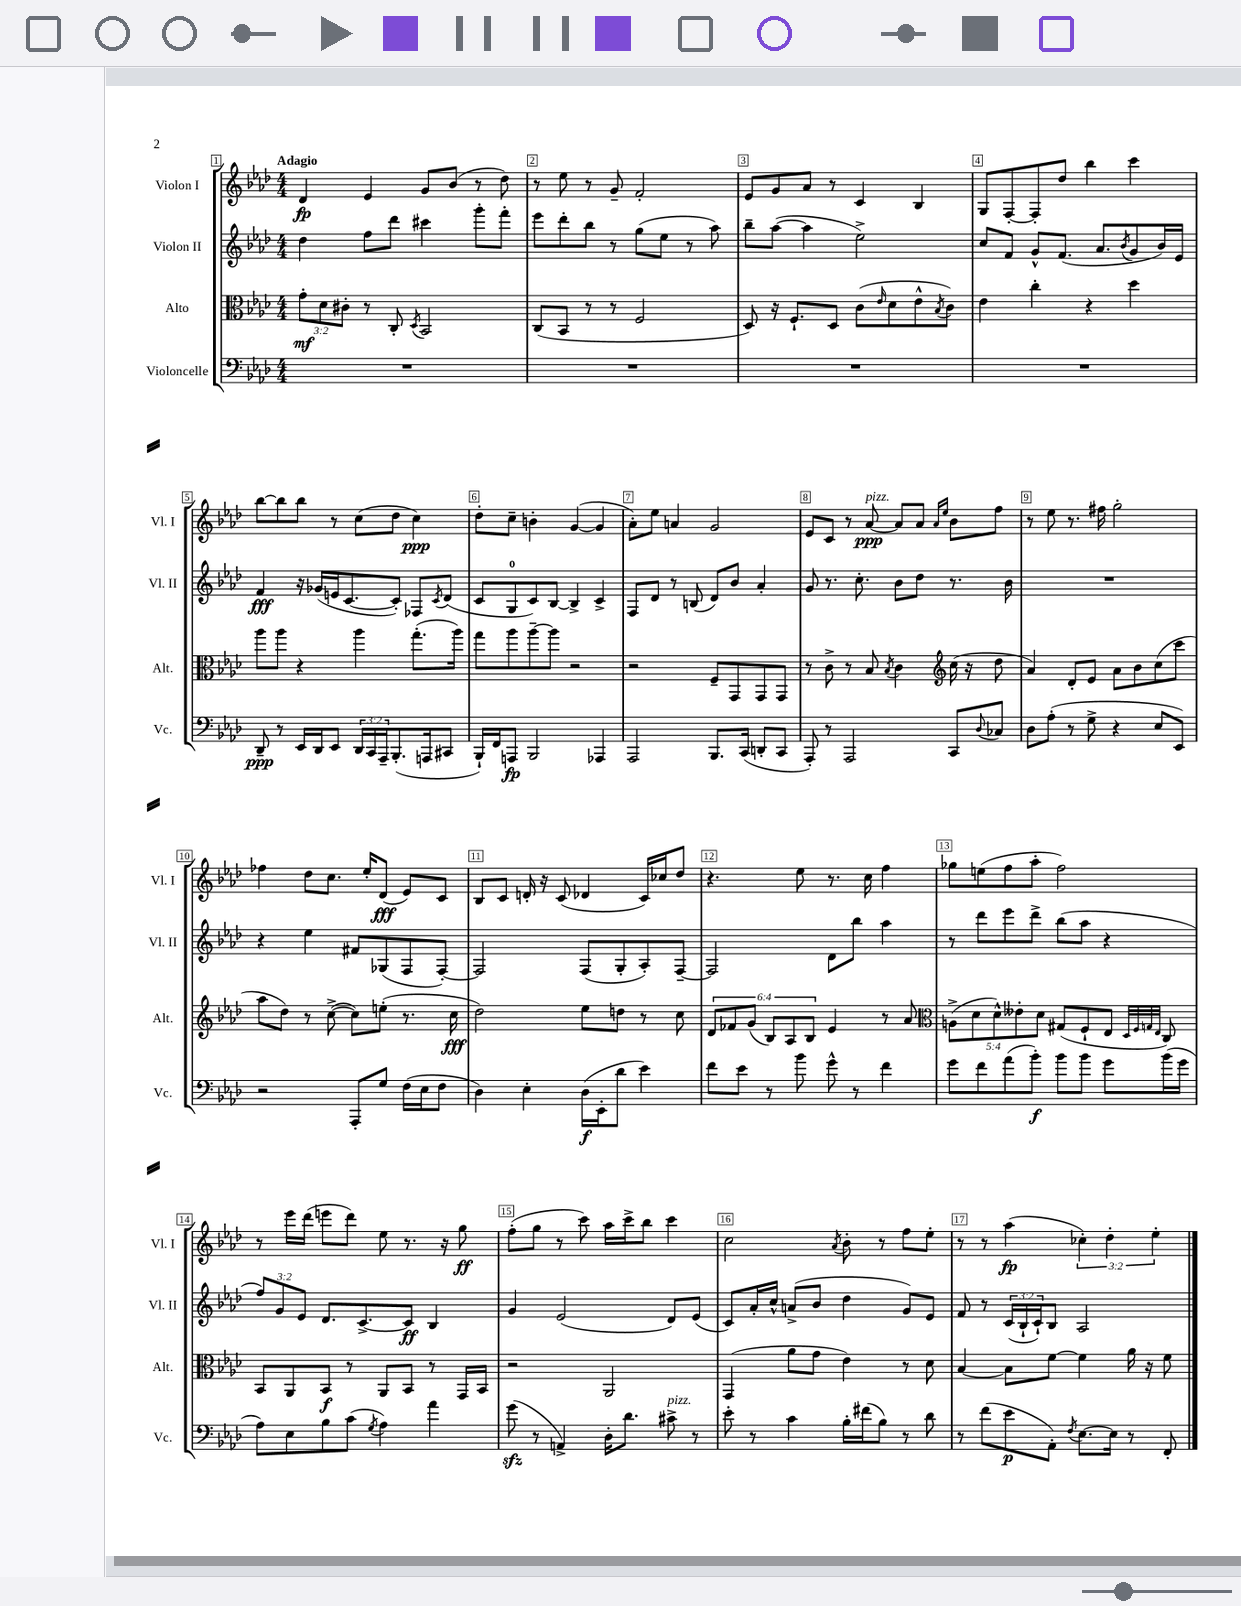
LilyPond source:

<<
\new StaffGroup <<
\new Staff = "s0" \with { instrumentName = "Violon I" shortInstrumentName = "Vl. I" } {
    \clef treble \key aes \major \numericTimeSignature \time 4/4 \override Staff.TupletNumber.text = #tuplet-number::calc-fraction-text \tempo "Adagio"
    des'4\fp ees'4 g'8 bes'8( r8 des''8) |
    r8 ees''8 r8 g'8-- f'2-. |
    ees'8 g'8 aes'8 r8 c'4 bes4 |
    g8 f8~-. f8-. des''8 bes''4 c'''4 |
    bes''8~ bes''8 bes''8 r8 c''8( des''8 c''4\ppp) |
    des''8-. c''8-- b'4-. g'4~( g'4 |
    aes'8-.) ees''8 a'4 g'2 |
    ees'8 c'8 r8 aes'8~\ppp^\markup { \italic "pizz." } aes'8 aes'8 \grace { aes'16 ees''16 } bes'8 f''8 |
    r8 ees''8 r8. fis''16 g''2-. |
    fes''4 des''8 c''8. ees''16-. des'8\fff( ees'8) c'8 |
    bes8 c'8 d'16-. r16 c'8( des'4 c'16) ces''16 des''8 |
    r4. ees''8 r8. c''16 f''4 |
    ges''8 e''8( f''8 aes''8-. f''2) |
    r8 ees'''16 des'''16( e'''8 des'''8) ees''8 r8. r16 g''8\ff |
    f''8-.( g''8 r8 c'''8) aes''16 c'''16-> bes''8 c'''4 |
    c''2 \acciaccatura { aes'8 } bes'8-. r8 f''8 ees''8-. |
    r8 r8 aes''4\fp( \tuplet 3/2 { ces''4-.) des''4-. ees''4-. } \bar "|." |
}
\new Staff = "s1" \with { instrumentName = "Violon II" shortInstrumentName = "Vl. II" } {
    \clef treble \key aes \major \numericTimeSignature \time 4/4 \override Staff.TupletNumber.text = #tuplet-number::calc-fraction-text
    des''4 f''8 des'''8 cis'''4 g'''8-. f'''8-. |
    ees'''8 des'''8-. bes''8 r8 g''8( ees''8 r8 aes''8) |
    bes''8-- aes''8~( aes''4 ees''2->) |
    c''8 f'8 g'8-^ f'8.( aes'8. \acciaccatura { bes'8 } g'8 bes'16) ees'16 |
    f'4\fff r16 ges'16( e'16 c'8.~ c'8-.) fes8 \acciaccatura { c'8 } des'8( |
    c'8 g8-0 c'8) bes8~ bes4-> c'4-> |
    f8 des'8 r8 b8( des'8) bes'8 aes'4-. |
    g'8 r8. c''8.-. bes'8 des''8 r8. bes'16 |
    R1 |
    r4 ees''4 fis'8 ges8( f8 f8~-.) |
    f2 f8( g8-. aes8-.) f8~-- |
    f2 des'8 bes''8 aes''4 |
    r8 des'''8 ees'''8 des'''8-> bes''8( aes''8 r4 |
    \tuplet 3/2 { f''8) g'8 ees'8 } des'8. c'8.~-> c'8\ff bes4 |
    g'4 ees'2( des'8) ees'8( |
    c'8) aes'16-. c''16-^ a'8->( bes'8 des''4 g'8) ees'8 |
    f'8 r8 \tuplet 3/2 { c'16( bes16-! c'16-!) } bes8 aes2 \bar "|." |
}
\new Staff = "s2" \with { instrumentName = "Alto" shortInstrumentName = "Alt." } {
    \clef alto \key aes \major \numericTimeSignature \time 4/4 \override Staff.TupletNumber.text = #tuplet-number::calc-fraction-text
    \tuplet 3/2 { g'8-.\mf des'8 cis'8-. } r8 c8-. \acciaccatura { des8 } bes,2 |
    c8( bes,8 r8 r8 f2 |
    des8) r16 f8.-! des8 c'8( \grace { ees'16 } des'8 ees'8-^ \acciaccatura { bes8 } c'8) |
    ees'4 c''4-. r4 des''4 |
    aes''8 aes''8 r4 aes''4 g''8.-.( aes''16) |
    g''8 aes''8 aes''8~-- aes''8 r2 |
    r2 f8-- g,8 g,8 g,8 |
    r8 c'8-> r8 bes8 \acciaccatura { bes8 } c'4 \clef treble c''16( r16 des''8 |
    aes'4) des'8-. ees'8 aes'8 bes'8 c''8( c'''8 |
    aes''8 des''8) r8 c''8~->( c''8) e''8-.( r8. c''16\fff |
    des''2) ees''8 d''8 r8 c''8 |
    \tuplet 6/4 { des'8 fes'8 g'8( bes8) aes8 bes8 } ees'4 r8 aes'8 |
    \clef alto \tuplet 5/4 { a8->( des'8 des'8-^) eeses'8-. des'8 } gis8( f8-! ees8 \grace { des32 f32 g32 ees32 } c8) |
    bes,8 aes,8 bes,8\f r8 aes,8 bes,8 r8 g,16 bes,16 |
    r2 aes,2 |
    g,4( aes'8 g'8 ees'4) r8 des'8 |
    bes4~ bes8 f'8~ f'4 aes'16 r16 f'8 \bar "|." |
}
\new Staff = "s3" \with { instrumentName = "Violoncelle" shortInstrumentName = "Vc." } {
    \clef bass \key aes \major \numericTimeSignature \time 4/4 \override Staff.TupletNumber.text = #tuplet-number::calc-fraction-text
    R1 |
    R1 |
    R1 |
    R1 |
    des,8--\ppp r8 ees,16 des,16 ees,8 \tuplet 3/2 { des,16 c,16 aes,,16-- } bes,,8.-.( a,,16 cis,8 |
    bes,,16-!) f,16 a,,8\fp bes,,2 aes,,4 |
    aes,,2 bes,,8. c,16( d,8-. c,8 |
    aes,,8-.) r8 aes,,2 c,8 \appoggiatura { des8 } ces8 |
    des8 aes8-.( r8 g8-> r4 ees8 ees,8) |
    r2 aes,,8-. g8 f16( ees16 f8 |
    des4) ees4-. des16\f( ees,16-. des'8 ees'4) |
    f'8 ees'8 r8 bes'8 g'8-^ r8 f'4 |
    g'8 f'8 aes'8( bes'8-.\f) bes'8 bes'8 g'8 bes'16( g'16 |
    aes8) ees8 bes8 c'8( \acciaccatura { g8 } aes4) aes'4 |
    g'8\sfz( r8 a,4->) des16-. des'8. cis'8->^\markup { \italic "pizz." } r8 |
    ees'8-. r8 c'4 bes16-. fis'16( bes8) r8 des'8 |
    r8 f'8( ees'8\p aes,8-.) \acciaccatura { f8 } ees8.~ ees16 r8 f,8-. \bar "|." |
}
>>
>>
\layout { \context { \Score \override BarNumber.break-visibility = ##(#f #t #t) barNumberVisibility = #all-bar-numbers-visible \override BarNumber.stencil = #(make-stencil-boxer 0.1 0.3 ly:text-interface::print) } }
